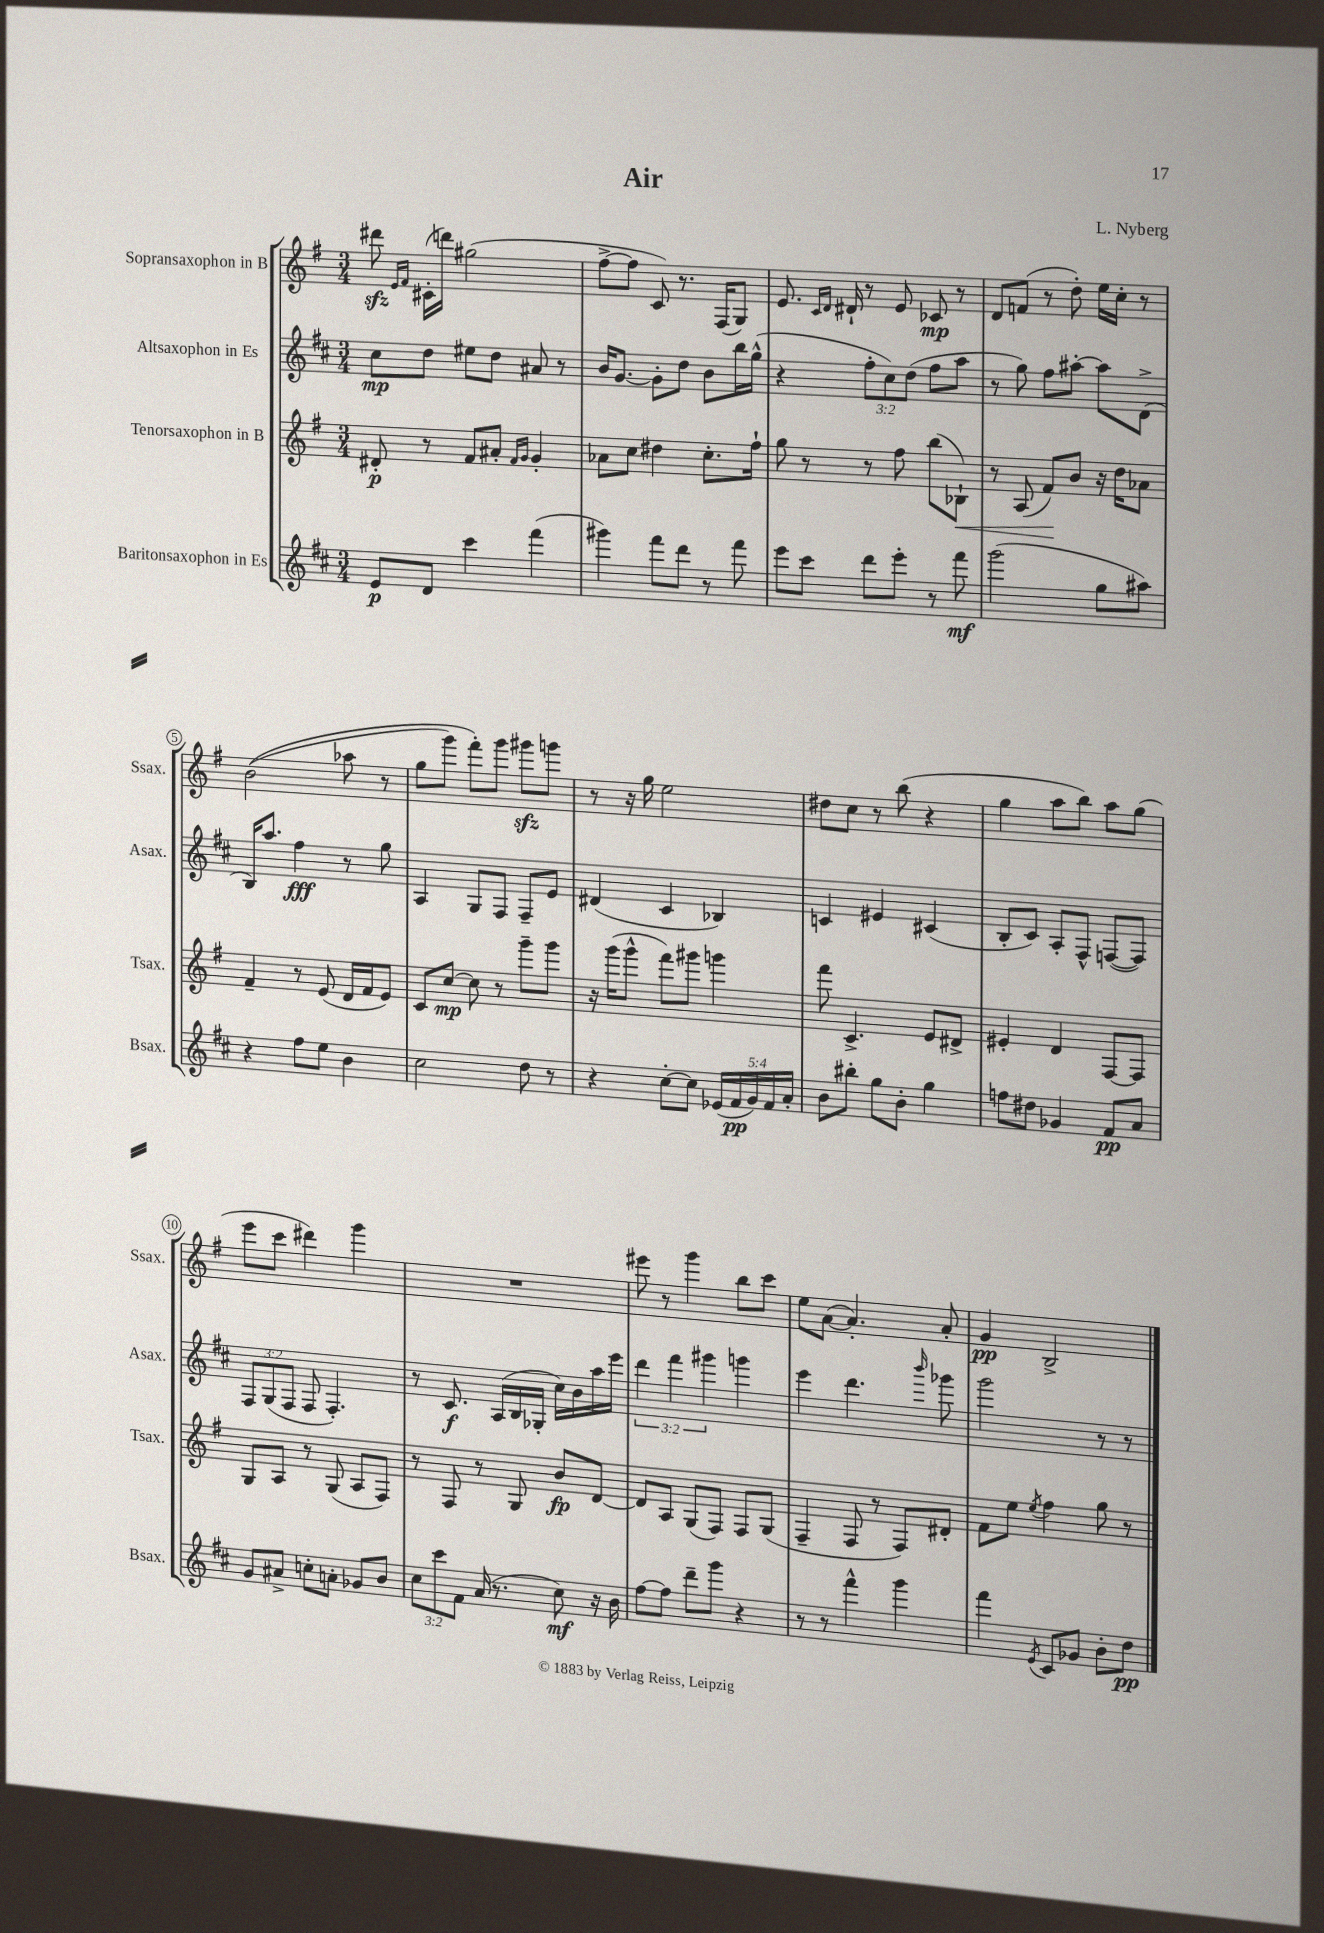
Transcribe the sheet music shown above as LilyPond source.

\header { title = "Air" composer = "L. Nyberg" }
<<
\new StaffGroup <<
\new Staff = "s0" \with { instrumentName = "Sopransaxophon in B" shortInstrumentName = "Ssax." } {
    \clef treble \key g \major \numericTimeSignature \time 3/4
    \autoBeamOff dis'''8\sfz \grace { e'16[ fis'16] } cis'16[-.( d'''16]) gis''2( |
    fis''8[~-> fis''8] c'8) r8. fis16[( g8]) |
    e'8. \grace { c'16[ d'16] } dis'16-! r8 e'8 ces'8\mp r8 |
    d'8[ f'8]( r8 d''8-.) e''16[ c''16]-. r8 |
    b'2(\( aes''8 r8 |
    g''8[ g'''8]) fis'''8[-.\) g'''8] gis'''8[\sfz g'''8] |
    r8 r16 g''16 e''2 |
    dis''8[ c''8] r8 b''8( r4 |
    g''4 a''8[ b''8]) a''8[ g''8]( |
    e'''8[ c'''8] dis'''4) g'''4 |
    R2. |
    eis'''8 r8 g'''4 b''8[ c'''8] |
    e''8[ a'8]~( a'4.-.) a'8-. |
    g'4\pp b2-> \bar "|." |
}
\new Staff = "s1" \with { instrumentName = "Altsaxophon in Es" shortInstrumentName = "Asax." } {
    \clef treble \key d \major \numericTimeSignature \time 3/4 \override Staff.TupletNumber.text = #tuplet-number::calc-fraction-text
    \autoBeamOff cis''8[\mp d''8] eis''8[ d''8] ais'8 r8 |
    b'16[ g'8.]~ g'8[-. d''8] b'8[ b''16 g''16]-^( |
    r4 \tuplet 3/2 { fis''8[-. cis''8) d''8]( } fis''8[ a''8] |
    r8 g''8) fis''8[ ais''8]~-. ais''8[ d'8]->( |
    b16[) a''8.] fis''4\fff r8 g''8 |
    a4 g8[ fis8] fis8[-- e'8] |
    dis'4( cis'4 bes4) |
    c'4 eis'4 cis'4( |
    b8[-. cis'8]) a8[-. fis8]-^ f8[~( f8]) |
    \tuplet 3/2 { fis8[ g8( fis8] } fis8 fis4.-.) |
    r8 cis'8.\f a16[( b16 ges16]-. cis''16[) b'16 a''16 e'''16] |
    \tuplet 3/2 { d'''4 fis'''4 gis'''4 } g'''4 |
    e'''4 d'''4. \grace { b'''16 } ges'''8 |
    g'''2 r8 r8 \bar "|." |
}
\new Staff = "s2" \with { instrumentName = "Tenorsaxophon in B" shortInstrumentName = "Tsax." } {
    \clef treble \key g \major \numericTimeSignature \time 3/4
    \autoBeamOff dis'8-.\p r8 fis'8[ ais'8]-. \grace { fis'16[ g'16] } g'4-. |
    aes'8[ c''8] dis''4 c''8.[-. fis''16]-! |
    g''8 r8 r8 fis''8 b''8[( bes8]-!\<) |
    r8 a8( fis'8[\!) b'8] r16 d''16[ aes'8] |
    fis'4-- r8 e'8( d'16[ fis'16 e'8]) |
    c'8[ c''8]~\mp c''8 r8 g'''8[-- g'''8] |
    r16 g'''16[( g'''8]-^ fis'''8[) gis'''8] g'''4 |
    fis'''8 c'4.-> e'8[ dis'8]-> |
    eis'4-. d'4 fis8[~ fis8] |
    g8[ a8] r8 g8( a8[ fis8]) |
    r8 fis8 r8 g8 b'8[\fp d'8]~ |
    d'8[ a8] g8[( fis8]) fis8[ g8]( |
    fis4-- fis8 r8 fis8[) dis'8]-. |
    fis'8[ e''8] \acciaccatura { e''8 } fis''4 g''8 r8 \bar "|." |
}
\new Staff = "s3" \with { instrumentName = "Baritonsaxophon in Es" shortInstrumentName = "Bsax." } {
    \clef treble \key d \major \numericTimeSignature \time 3/4 \override Staff.TupletNumber.text = #tuplet-number::calc-fraction-text
    \autoBeamOff e'8[\p d'8] cis'''4 fis'''4( |
    gis'''4) fis'''8[ d'''8] r8 fis'''8 |
    e'''8[ cis'''8] d'''8[ e'''8]-. r8 fis'''8\mf |
    g'''2( g''8[ ais''8]) |
    r4 fis''8[ e''8] b'4 |
    cis''2 d''8 r8 |
    r4 cis''8[~-. cis''8] \tuplet 5/4 { ees'16[( fis'16\pp g'16) fis'16 a'16]-. } |
    b'8[ bis''8]-. g''8[ b'8]-. g''4 |
    f''8[ dis''8] ges'4 fis'8[\pp a'8] |
    g'8[ ais'8]-> c''8[-. a'8]-. ges'8[ b'8] |
    \tuplet 3/2 { cis''8[ cis'''8 fis'8] } a'16( r8. cis''8\mf) r16 b'16 |
    fis''8[~ fis''8] d'''8[-- g'''8] r4 |
    r8 r8 fis'''4-^ g'''4 |
    fis'''4 \acciaccatura { e'8 } cis'8[ ges'8] b'8[-. d''8]\pp \bar "|." |
}
>>
>>
\layout { \context { \Score \override BarNumber.stencil = #(make-stencil-circler 0.1 0.3 ly:text-interface::print) } }
